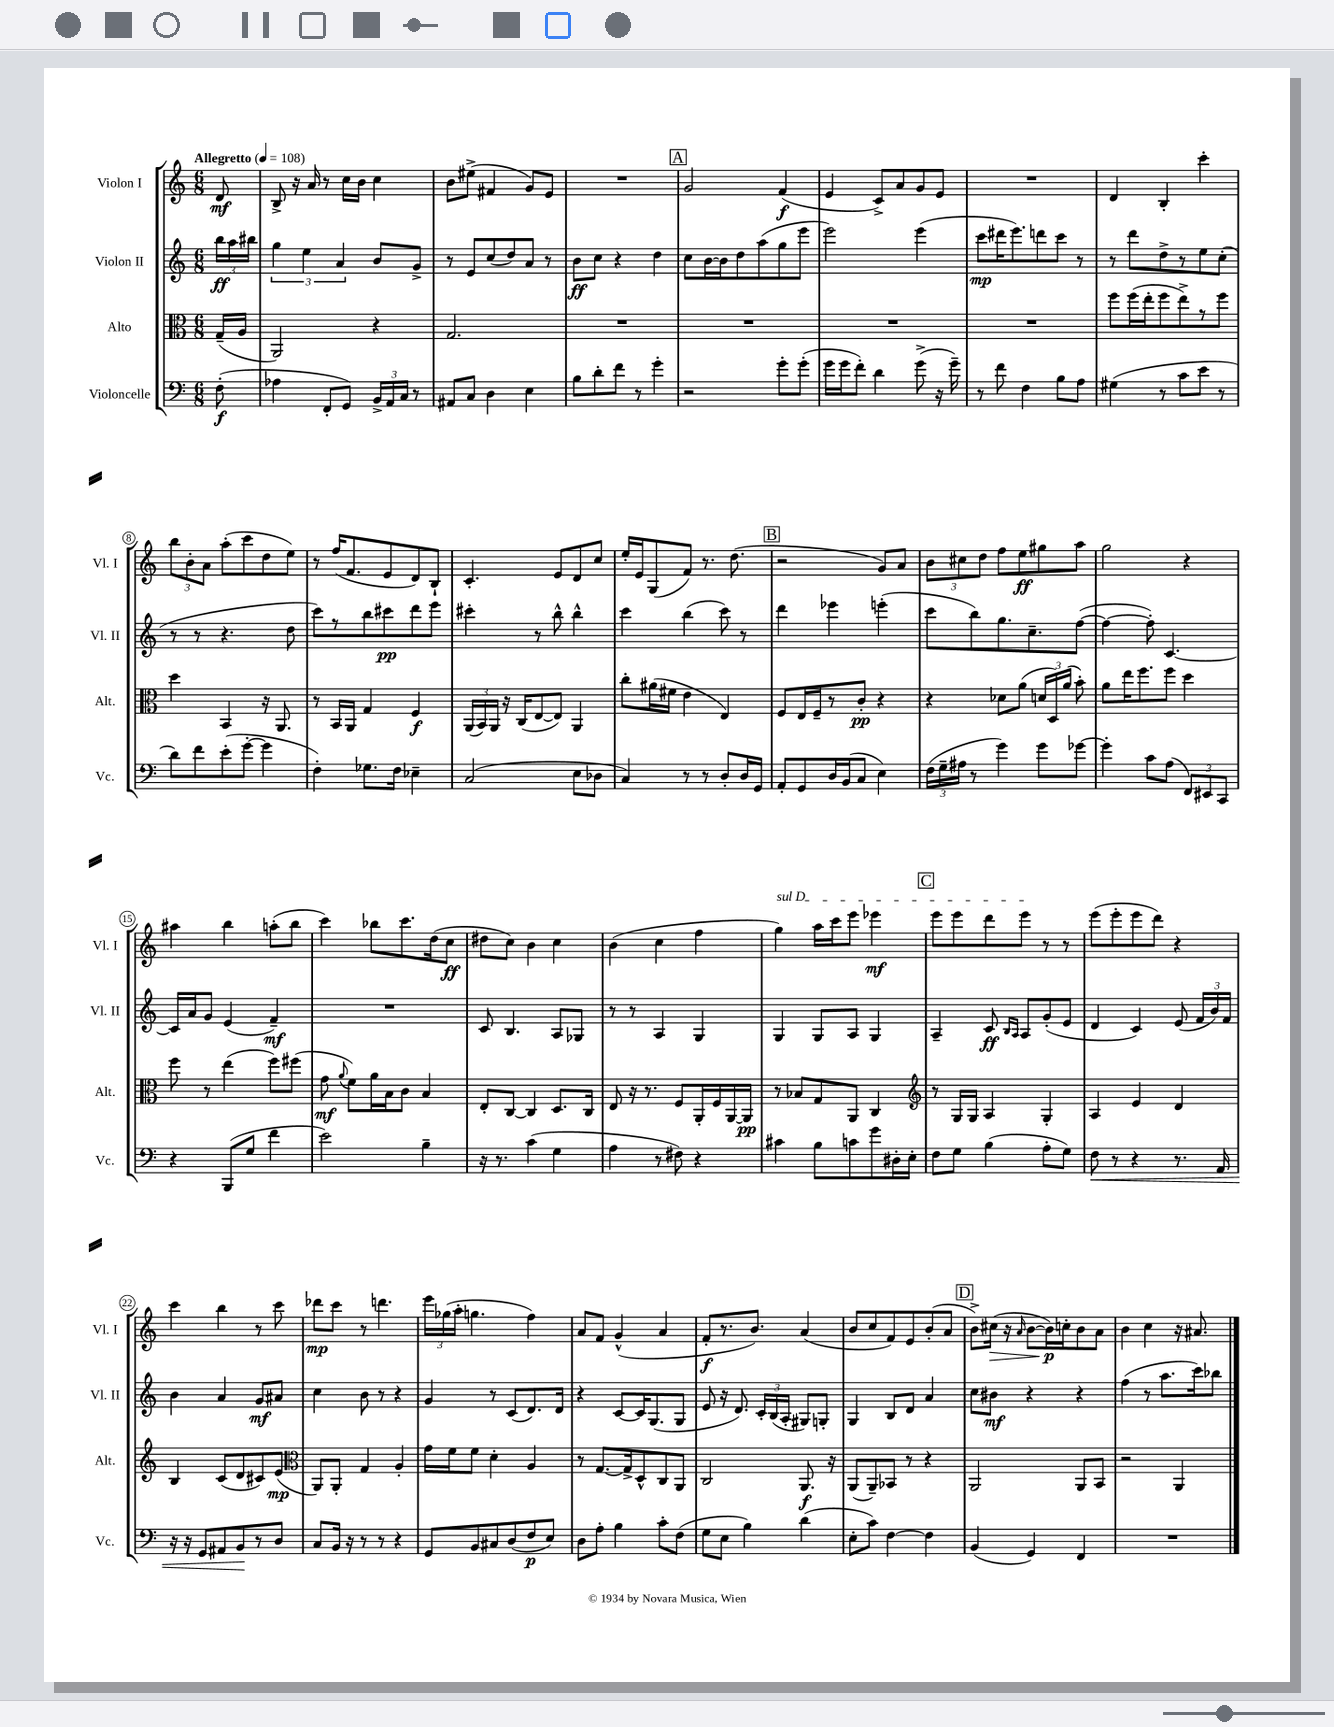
<<
\new StaffGroup <<
\new Staff = "s0" \with { instrumentName = "Violon I" shortInstrumentName = "Vl. I" } {
    \clef treble \key c \major \numericTimeSignature \time 6/8 \partial 8 \tempo "Allegretto" 4 = 108
    \autoBeamOff d'8\mf |
    b8-> r16 a'16 r8 c''16[ b'16] c''4 |
    b'8[ eis''8]->( fis'4 g'8[) e'8] |
    R2. |
    \mark \markup { \box "A" } g'2 f'4\f( |
    e'4 c'8[->) a'8 g'8 e'8] |
    R2. |
    d'4 b4-. c'''4-. |
    \tuplet 3/2 { b''8[ b'8-. a'8] } a''8[-.( c'''8 d''8 e''8]) |
    r8 f''16[( f'8. e'8 d'8) b8]-! |
    c'4.-. e'8[ d'8 c''8] |
    e''16[-. e'16 g8( f'8]) r8. d''8.( |
    \mark \markup { \box "B" } r2 g'8[) a'8] |
    \tuplet 3/2 { b'8[ cis''8 d''8] } f''8[ e''8\ff gis''8 a''8] |
    g''2 r4 |
    ais''4 b''4 a''8[-.( b''8] |
    c'''4) bes''8[ c'''8. d''16( c''8]\ff |
    dis''8[ c''8]) b'4 c''4 |
    b'4( c''4 f''4 |
    \once \override TextSpanner.bound-details.left.text = \markup { \italic "sul D" } g''4\startTextSpan) a''16[ c'''16 e'''8] ees'''4\mf |
    \mark \markup { \box "C" } e'''8[ e'''8 d'''8 e'''8]\stopTextSpan r8 r8 |
    e'''8[( e'''8-. e'''8 d'''8]) r4 |
    c'''4 b''4 r8 c'''8 |
    des'''8[\mp c'''8] r8 d'''4. |
    \tuplet 3/2 { e'''16[ ges''16( a''16]-. } g''4. f''4) |
    a'8[ f'8] g'4-^( a'4 |
    f'8[-.\f r8. b'8.]) a'4( |
    b'8[ c''8 f'8) e'8 b'8-.( a'8] |
    \mark \markup { \box "D" } b'8[->) cis''16]\>( r16 \grace { a'16 } b'8[~ b'16\p\!) c''16-. b'8 a'8] |
    b'4 c''4 r16 ais'8. \bar "|." |
}
\new Staff = "s1" \with { instrumentName = "Violon II" shortInstrumentName = "Vl. II" } {
    \clef treble \key c \major \numericTimeSignature \time 6/8 \partial 8
    \autoBeamOff \tuplet 3/2 { b''16[\ff a''16 bis''16] } |
    \tuplet 3/2 { g''4 e''4 a'4 } b'8[ g'8]-> |
    r8 e'8[ c''8( d''8) a'8] r8 |
    b'8[\ff c''8] r4 d''4 |
    \mark \markup { \box "A" } c''8[ b'16~ b'16 d''8 a''8( g''8 e'''8] |
    e'''2) e'''4( |
    c'''8[\mp dis'''16 e'''8.) d'''8 c'''8] r8 |
    r8 d'''8[ d''8-> r8 e''8 c''8]-.( |
    r8 r8 r4. d''8 |
    c'''8[) r8 b''8 cis'''8\pp d'''8 e'''8] |
    cis'''4-. r8 b''8-^ b''4-^ |
    c'''4 b''4( c'''8) r8 |
    \mark \markup { \box "B" } d'''4 ees'''4 e'''4-.( |
    c'''8[ b''8) g''8. c''8.-- f''8]~( |
    f''4~ f''8-.) c'4.~ |
    c'16[ a'16 g'8] e'4( f'4--\mf) |
    R2. |
    c'8 b4. a8[ ges8] |
    r8 r8 a4 g4 |
    g4 g8[ a8] g4 |
    \mark \markup { \box "C" } a4-- c'8\ff \grace { b16[ a16] } a8[ g'8-.( e'8] |
    d'4 c'4) e'8( \tuplet 3/2 { f'16[ b'16) f'16] } |
    b'4 a'4 g'8[\mf ais'8] |
    c''4 b'8 r8 r4 |
    g'4 r8 c'8[( d'8.) d'16] |
    r4 c'8[~ c'16 g8.( g8] |
    e'8 r16 d'8.) \tuplet 3/2 { c'16[-. b16( a16]-. } gis8[) g8]-. |
    g4 b8[ d'8] a'4 |
    \mark \markup { \box "D" } c''8[ bis'8]\mf r4 r4 |
    f''4( r8 a''8.[ c'''16) bes''8] \bar "|." |
}
\new Staff = "s2" \with { instrumentName = "Alto" shortInstrumentName = "Alt." } {
    \clef alto \key c \major \numericTimeSignature \time 6/8 \partial 8
    \autoBeamOff g16[--( a16] |
    a,2) r4 |
    g2. |
    R2. |
    \mark \markup { \box "A" } R2. |
    R2. |
    R2. |
    f''8[ f''16( e''16-. f''8 e''8->) r8 f''8] |
    d''4 b,4 r16 a,8. |
    r8 b,16[ a,16] g4 f4\f |
    \tuplet 3/2 { a,16[( b,16) a,16] } r16 c16[( e8~ e8]) a,4 |
    c''8[-. ais'16( fis'16] e'4 e4) |
    \mark \markup { \box "B" } f8[ e16 f16-- r8 c'8]-.\pp r4 |
    r4 des'8[ a'8]( \tuplet 3/2 { d'16[ d16) a'16]( } b'8-.) |
    a'8[ e''16 f''8. f''8] d''4 |
    f''8 r8 e''4( f''8[) fis''8]( |
    g'8\mf \appoggiatura { a'8 } f'8[) a'16 b16 c'8] b4 |
    e8[-. c8]~ c4 d8.[ c16] |
    e8 r16 r8. f8[ a,16-. f16 a,16~ a,16]\pp |
    r8 bes8[ g8 a,8] c4 |
    \mark \markup { \box "C" } \clef treble r8 g16[ g16] a4 g4-. |
    a4 e'4 d'4 |
    b4 c'8[( d'8 cis'8) e'8]\mp( |
    \clef alto a,8[) a,8]-. g4 a4-. |
    g'16[ f'16 f'8] d'4-. a4 |
    r8 g8.[~ g16-> d8-^ c8 a,8] |
    c2 a,8.\f r16 |
    a,8[( a,8--) bes,8] r8 r4 |
    \mark \markup { \box "D" } a,2 a,8[ b,8] |
    r2 a,4 \bar "|." |
}
\new Staff = "s3" \with { instrumentName = "Violoncelle" shortInstrumentName = "Vc." } {
    \clef bass \key c \major \numericTimeSignature \time 6/8 \partial 8
    \autoBeamOff f8-.\f( |
    aes4 f,8[-. g,8]) \tuplet 3/2 { b,16[-> a,16 c16] } r8 |
    ais,8[ c8] d4 e4 |
    b8[ d'8-. f'8] r8 g'4-. |
    \mark \markup { \box "A" } r2 g'8[-. g'8]-.( |
    g'16[ g'16 f'8]-.) d'4 g'8->( r16 g'16--) |
    r8 f'8 f4 b8[ a8] |
    gis4( r8 c'8[ e'8] r8 |
    d'8[) f'8 e'8-.( g'8]~-. g'4 |
    f4-.) ges8.[ f16] ees4-- |
    c2( e8[ des8] |
    c4) r8 r8 d8[-. d16 g,16] |
    \mark \markup { \box "B" } a,8[-. g,8 d16 b,16( c8] e4) |
    \tuplet 3/2 { f16[( g16-- ais16] } r8 g'4) g'8[ ges'8]~ |
    ges'4-. c'8[ a8]( \tuplet 3/2 { f,8[) eis,8 c,8] } |
    r4 b,,8[( g8] f'4 |
    e'2) b4-- |
    r16 r8. c'4( g4 |
    a4 r8 fis8) r4 |
    cis'4 b8[ c'8 g'8 dis16-. e16]-. |
    \mark \markup { \box "C" } f8[ g8] b4( a8[-. g8]) |
    f8\< r8 r4 r8. a,16 |
    r16 r16 g,8[ ais,8 b,8\! r8 d8] |
    c8[ b,16] r16 r8 r8 r4 |
    g,8[ b,8 cis8 d8( f8\p e8]) |
    d8[ a8]-. b4 c'8[-. f8]( |
    g8[ e8] b4) d'4( |
    e8[-. c'8]) f4~ f4 |
    \mark \markup { \box "D" } b,4( g,4) f,4 |
    R2. \bar "|." |
}
>>
>>
\layout { \context { \Score \override BarNumber.stencil = #(make-stencil-circler 0.1 0.3 ly:text-interface::print) } }
